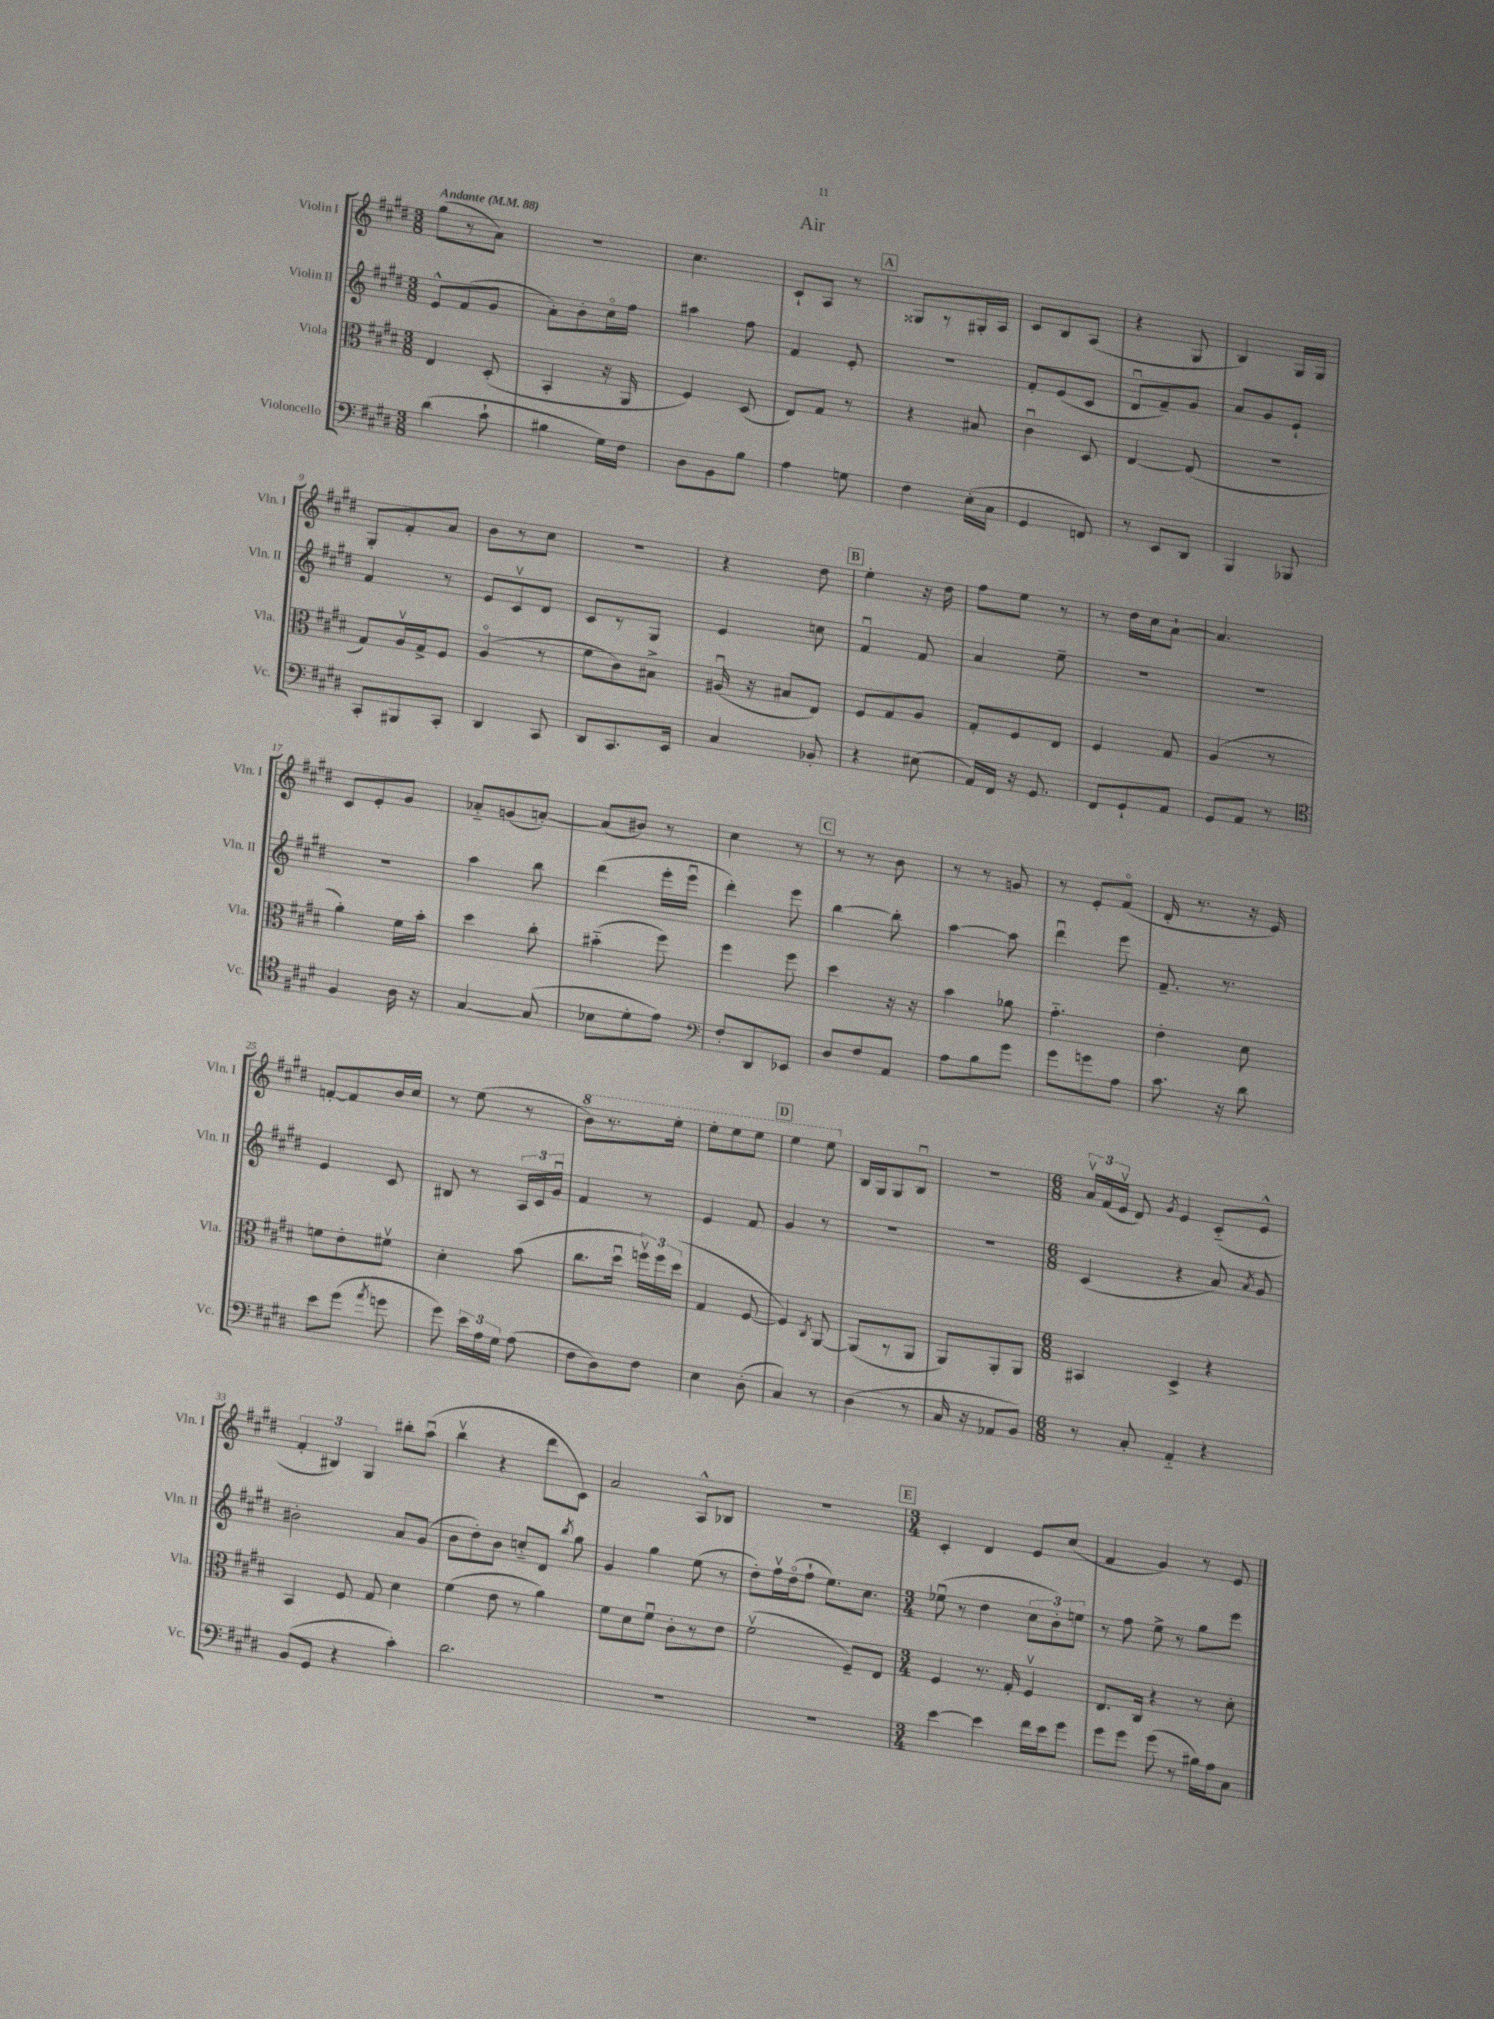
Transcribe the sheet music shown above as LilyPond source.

\header { title = "Air" }
<<
\new StaffGroup <<
\new Staff = "s0" \with { instrumentName = "Violin I" shortInstrumentName = "Vln. I" } {
    \clef treble \key e \major \numericTimeSignature \time 3/8 \tempo "Andante" 4 = 88
    \autoBeamOff gis''8[( r8 a'8]) |
    R4. |
    cis''4. |
    cis'8[-! a8] r8 |
    \mark \markup { \box "A" } gisis8[ r8 gis16-. a16] |
    cis'8[ b8 a8]( |
    r4 gis8 |
    b4) gis16[ gis16] |
    gis8[-. fis'8-. a'8] |
    b'8[ r8 cis''8] |
    R4. |
    r4 dis''8 |
    \mark \markup { \box "B" } e''4-. r16 dis''16 |
    fis''8[ e''8] r8 |
    r8 dis''16[ cis''16 a'8]~-! |
    a'4. |
    cis'8[ e'8-. gis'8] |
    aes'8[-_ g'8( a'8]~-.) |
    a'8[( bis'8]) r8 |
    cis''4 r8 |
    \mark \markup { \box "C" } r8 r8 b'8 |
    r8 r8 g'8 |
    r8 e'8[-. fis'8]\flageolet( |
    dis'16-. r8. r16 e'16) |
    f'8[~-. f'8 b'16 cis''16] |
    r8 e''8( r8 |
    \ottava #1 b''8[) r8. e'''16]-. |
    e'''8[-. e'''8 e'''8] |
    \mark \markup { \box "D" } e'''4 e'''8 \ottava #0 |
    b16[ gis16 gis8 b8]\downbow |
    R4. |
    \numericTimeSignature \time 6/8 \tuplet 3/2 { a'16[\upbow fis'16( e'16]\upbow } dis'8) \acciaccatura { gis'8 } e'4 cis'8[-_( e'8]-^ |
    \tuplet 3/2 { fis'4-. bis4) gis4 } bis''8[-. a''8]\downbow( |
    b''4\upbow r4 dis'''8[ cis'8]) |
    a'2 a8[-^ bes8] |
    R2. |
    \mark \markup { \box "E" } \numericTimeSignature \time 3/4 cis'4-. dis'4 e'8[ cis''8]( |
    fis'4 gis'4) r8 e'8 \bar "|." |
}
\new Staff = "s1" \with { instrumentName = "Violin II" shortInstrumentName = "Vln. II" } {
    \clef treble \key e \major \numericTimeSignature \time 3/8
    \autoBeamOff e'8[-^ fis'8( gis'8] |
    a'8[-.) b'8-. cis''16\flageolet fis''16] |
    ais''4 fis''8 |
    fis'4 e'8-. |
    \mark \markup { \box "A" } R4. |
    fis'8[-. e'8( cis'8] |
    dis'8[\downbow fis'8--) gis'8] |
    a'8[ gis'8 e'8]-! |
    fis'4 r8 |
    e'8[ cis'8\upbow dis'8] |
    cis'8[ r8 gis8] |
    e'4 c''8 |
    \mark \markup { \box "B" } fis'4\downbow fis'8 |
    a'4 e''8-- |
    R4. |
    R4. |
    R4. |
    a''4 b''8 |
    dis'''4( e'''16[-. e'''16]\downbow |
    dis'''4-.) e'''8 |
    \mark \markup { \box "C" } b''4~ b''8-. |
    a''4~ a''8 |
    dis'''4\downbow e'''8 |
    fis'8.-- r8. |
    e'4 cis'8 |
    bis8 r8 \tuplet 3/2 { a16[ cis'16 gis'16]\downbow } |
    fis'4 r8 |
    e'4 fis'8 |
    \mark \markup { \box "D" } gis'4 r8 |
    R4. |
    R4. |
    \numericTimeSignature \time 6/8 cis'4( r4 a'8) \acciaccatura { a'8 } gis'8 |
    bis'2-. a'8[ gis'8]( |
    b'8[ dis''8-.) b'8] c''8[-_ dis'8] \acciaccatura { b''8 } gis''8 |
    gis'4 gis''4 e''8( r8 |
    dis''8[-.) fis''16\upbow dis''16\flageolet( fis''8]-! e''8.[) cis''8.] |
    \mark \markup { \box "E" } \numericTimeSignature \time 3/4 ees''8\downbow( r8 dis''4 \tuplet 3/2 { cis''8[ b'8-.) e''8] } |
    r8 fis''8 e''8-> r8 gis''8[ e'''8] \bar "|." |
}
\new Staff = "s2" \with { instrumentName = "Viola" shortInstrumentName = "Vla." } {
    \clef alto \key e \major \numericTimeSignature \time 3/8
    \autoBeamOff e4 dis8-.( |
    b,4-. r16 a,16 |
    fis4) dis8( |
    e8[) gis8] r8 |
    \mark \markup { \box "A" } r4 bis8 |
    cis'4\downbow dis8 |
    e4~ e8( |
    R4. |
    gis8[) a16\upbow gis16-> fis8] |
    a4\flageolet( r8 |
    fis'8[ cis'8) bis8]-> |
    ais16\downbow( r16 bis8[ e8]) |
    \mark \markup { \box "B" } fis8[ gis8 a8] |
    gis8[-. fis8 e8] |
    fis4 gis8 |
    a4( r8 |
    a'4-.) fis'16[ b'16]-. |
    dis''4 cis''8-. |
    bis'4-_( fis''8) |
    fis''4 fis''8 |
    \mark \markup { \box "C" } dis''4 r16 r16 |
    b'4 aes'8 |
    gis'4.-_ |
    e'4-. dis'8 |
    f'8[ e'8-. fis'8]\upbow |
    dis'4-. b'8( |
    cis''8.[ dis''16]\downbow \tuplet 3/2 { f''16[\upbow) f''16 dis''16]( } |
    gis4 fis8~ |
    \mark \markup { \box "D" } fis4) \acciaccatura { cis8 } a,8~ |
    a,8[( r8 a,8] |
    a,8[) a,8-. a,8] |
    \numericTimeSignature \time 6/8 bis,4 dis4-> r4 |
    b,4 fis8 gis8 dis'4 |
    fis'4( e'8 r8 a'4) |
    fis'8[ dis'8 fis'8]\downbow cis'8[-. r8 e'8] |
    fis'2\upbow( fis8[--) e8] |
    \mark \markup { \box "E" } \numericTimeSignature \time 3/4 fis4 r8. gis16-. fis4\upbow |
    e8.[ cis16] r4 r8 dis'8-. \bar "|." |
}
\new Staff = "s3" \with { instrumentName = "Violoncello" shortInstrumentName = "Vc." } {
    \clef bass \key e \major \numericTimeSignature \time 3/8
    \autoBeamOff dis'4( cis'8-! |
    bis4 gis16[) fis16] |
    dis8[ b,8 b8] |
    a4 g8 |
    \mark \markup { \box "A" } fis4 e16[-.( cis16] |
    gis,4 f,8) |
    r8 e,8[ dis,8] |
    b,,4 bes,,8 |
    cis,8[-. bis,,8 cis,8]-. |
    dis,4 cis,8 |
    dis,8[ cis,8. e,16] |
    cis4 bes,8-. |
    \mark \markup { \box "B" } r4 eis8( |
    a,16[) fis,16] r16 gis,8. |
    fis,8[ gis,8-! a,8] |
    gis,8[ a,8] r8 |
    \clef tenor fis4 a16 r16 |
    gis4~ gis8( |
    bes8[ dis'8-. e'8]) |
    \clef bass fis8[-. dis,8 ees,8] |
    \mark \markup { \box "C" } dis8[ fis8 a,8] |
    a8[ b8 gis'8] |
    gis'8[ g'8 a8] |
    cis'8. r16 dis'8 |
    e'8[ gis'8]( \acciaccatura { a'8 } g'8 |
    gis'8) \tuplet 3/2 { e'16[ a16 gis16] } a8( |
    fis8[ dis8) fis8] |
    e4 dis8-.( |
    \mark \markup { \box "D" } cis4) r8 |
    dis4( r8 |
    cis16 r16 aes,8[ b,8]) |
    \numericTimeSignature \time 6/8 r8 cis8-. a,4-_ r4 |
    b,8[( gis,8] r4 cis'4-.) |
    dis'2. |
    R2. |
    R2. |
    \mark \markup { \box "E" } \numericTimeSignature \time 3/4 e'4~ e'4 fis'16[ e'16 gis'8] |
    gis'8[ gis'8] gis'8( r8 bis16[) a16 cis8] \bar "|." |
}
>>
>>
